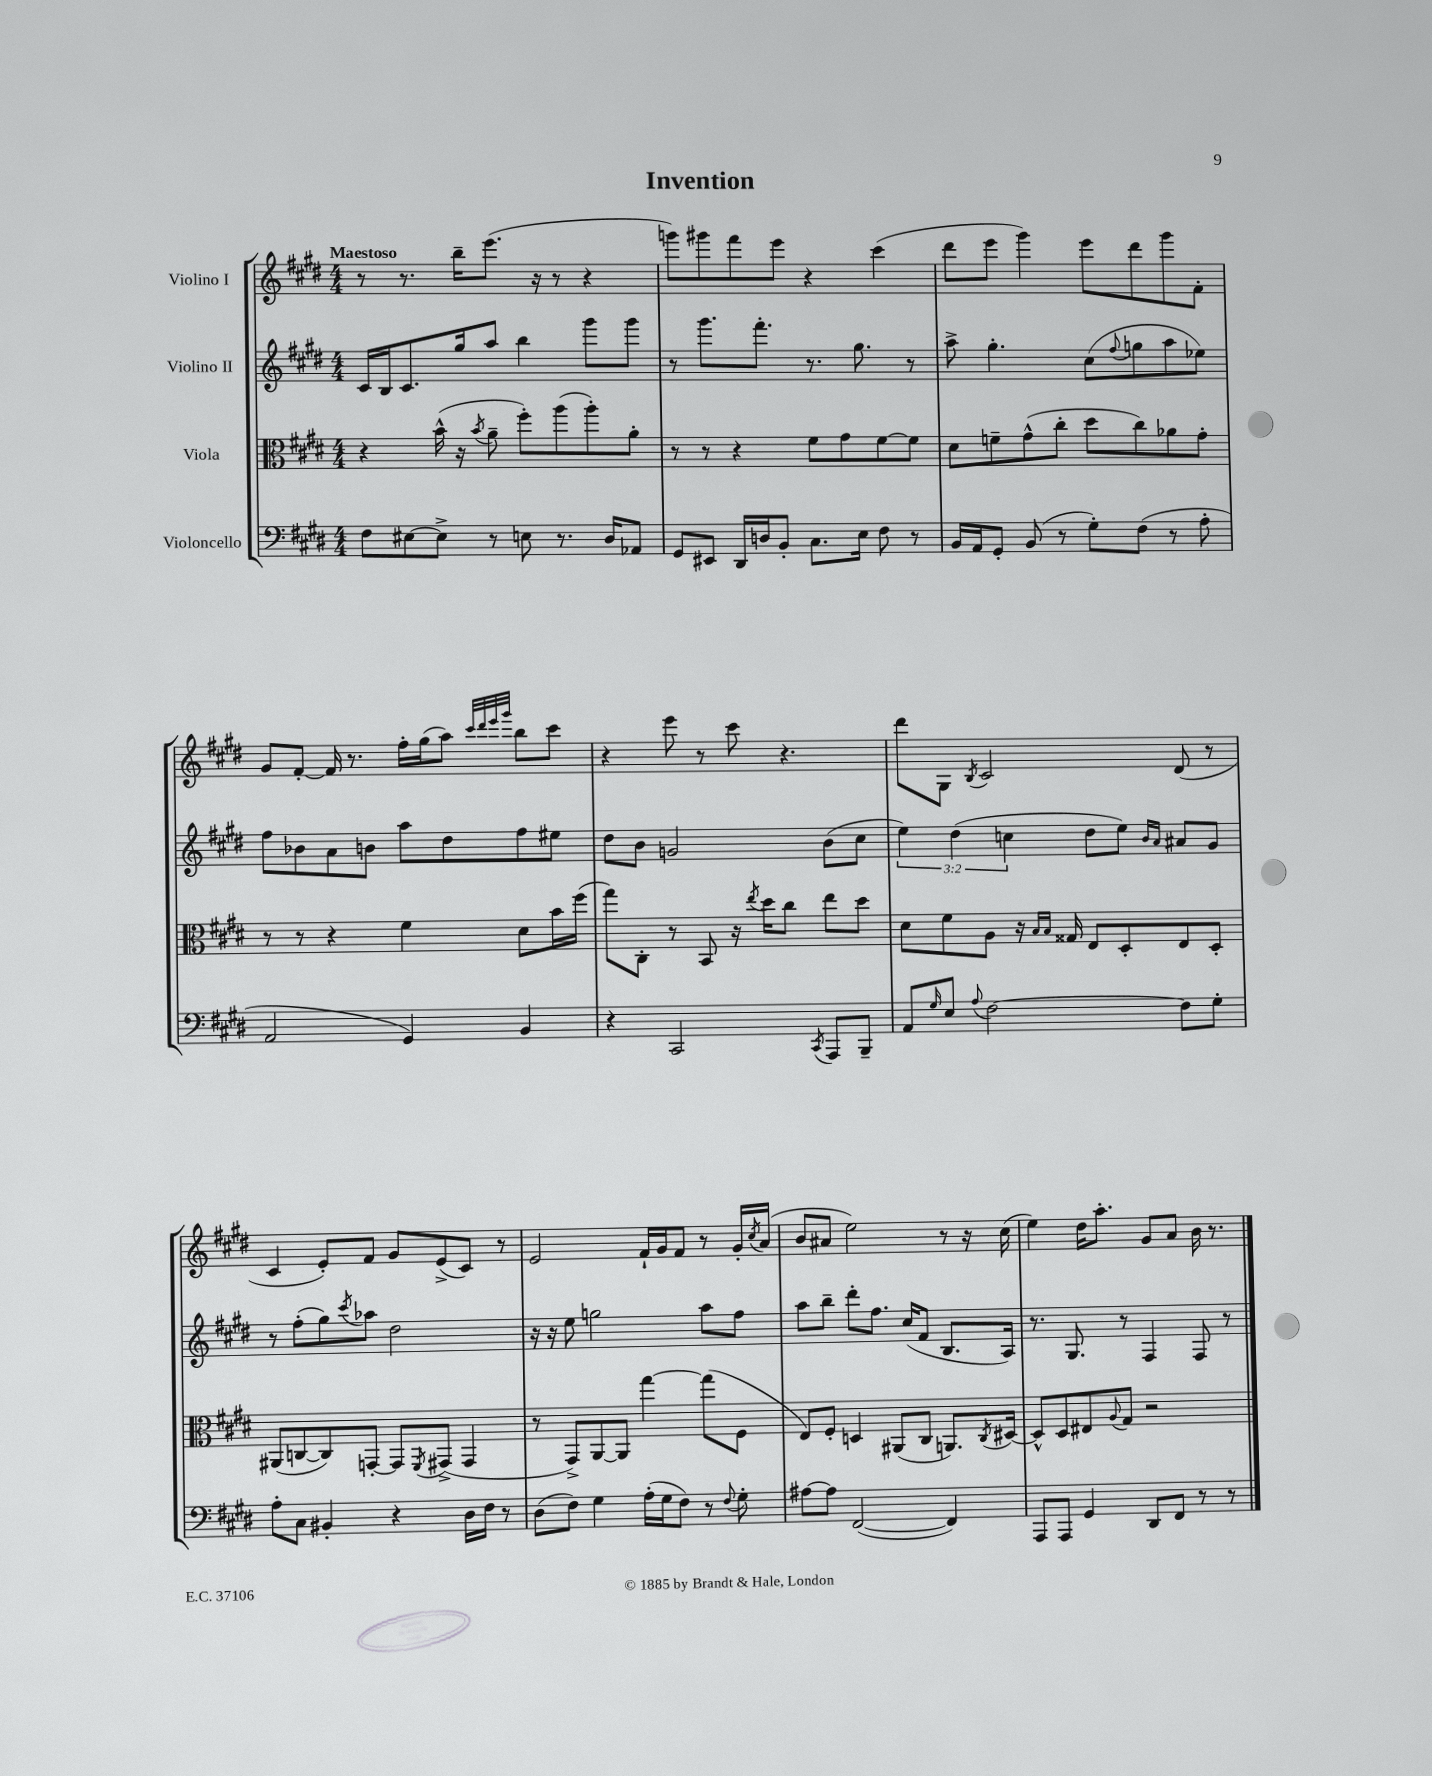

**kern	**kern	**kern	**kern
*part4	*part3	*part2	*part1
*staff4	*staff3	*staff2	*staff1
*I"Violoncello	*I"Viola	*I"Violino II	*I"Violino I
*clefF4	*clefC3	*clefG2	*clefG2
*k[f#c#g#d#]	*k[f#c#g#d#]	*k[f#c#g#d#]	*k[f#c#g#d#]
*M4/4	*M4/4	*M4/4	*M4/4
=1	=1	=1	=1
!	!	!	!LO:TX:a:B:t=Maestoso
8F#\L	4r	16c#/LL	8r
.	.	16B/J	.
[8E#X\	.	8.c#/	8.r
8E#^\J]	(16b^^\	.	.
.	16r	16gg#/k	16bb~\KL
.	8qb/	.	.
8r	8a~\	8aa/J	(8.eee\J
8En\	8ff#'\L)	4bb\	.
.	.	.	16r
8.r	(8aa\	.	8r
.	8aa'\)	8ggg#\L	4r
16D#/KL	.	.	.
8AA-X/J	8a'\J	8ggg#\J	.
=2	=2	=2	=2
8GG#/L	8r	8r	8gggn\L)
8EE#X/J	8r	8.ggg#\L	8ggg#X\
16DD#/LL	4r	.	8fff#\
16Dn/J	.	8.fff#'\J	.
8BB'/J	.	.	8eee\J
8.C#\L	8f#\L	8.r	4r
.	8g#\	.	.
16E\Jk	.	8.gg#\	.
8F#\	[8f#\	.	(4ccc#\
8r	8f#\J]	8r	.
=3	=3	=3	=3
16BB/LL	8d#\L	8aa^\	8ddd#\L
16AA/J	.	.	.
8GG#'/J	8fn~\	4.gg#'\	8eee\J
(8BB/	(8g#^^\	.	4ggg#\)
8r	8cc#'\J	.	.
8G#'\L)	8dd#\L	(8cc#\L	8eee\L
.	.	8qqff#/	.
(8F#\J	8cc#\)	8ggn\	8ddd#\
8r	8a-X\	8aa\	8ggg#\
8A'\	8g#'\J	8ee-X\J)	8f#'\J
!!LO:LB:g=z
=4	=4	=4	=4
2AA/	8r	8ff#\L	8g#/L
.	8r	8b-X\	[8f#'/J
.	4r	8a\	16f#/]
.	.	.	8.r
.	.	8bn\J	.
4GG#/)	4f#\	8aa\L	16ff#'\LL
.	.	.	(16gg#\J
.	.	8dd#\	8aa\J)
.	.	.	32qqccc#/LLL
.	.	.	32qqddd#/
.	.	.	32qqeee/
.	.	.	32qqggg#/JJJ
4BB/	8d#\L	8ff#\	8bb\L
.	16b\L	8ee#X\J	8ccc#\J
.	(16ff#\JJ	.	.
=5	=5	=5	=5
4r	8gg#\L)	8dd#\L	4r
.	8C#'\J	8b\J	.
2CC#/	8r	2gn/	8eee\
.	8BB/	.	8r
.	16r	.	8ccc#\
.	8qee/	.	.
.	16dd#\KL	.	.
.	8cc#\J	.	4.r
8qCC#/	.	.	.
8AAA/L	8ee\L	(8b\L	.
8BBB~/J	8dd#\J	8cc#\J	.
=6	=6	=6	=6
8AA/L	8d#\L	6ee\)	8ddd#\L
16qqG#/	.	.	.
8E/J	8f#\	.	8G#\J
.	.	(6dd#\	.
8qqA/	.	.	8qB/
[2F#\	8A\J	.	2c#/
.	.	6ccn\	.
.	16r	.	.
.	16qqB/LL	.	.
.	16qqB/JJ	.	.
.	16G##X/	.	.
.	8E/L	8dd#\L	.
.	8D#'/	8ee\J)	.
.	.	16qqb/LL	.
.	.	16qqa/JJ	.
8F#\L]	8E/	8a#X/L	(8d#/
8G#'\J	8D#'/J	8g#/J	8r
!!LO:LB:g=z
=7	=7	=7	=7
8A'\L	(8AA#X/L	8r	4c#/
8C#\J	[8Cn/	(8ff#'\L	.
4BB#X'/	8C/])	8gg#\)	8e'/L)
.	.	8qccc#/	.
.	[8GGn'/J	8aa-X\J	8f#/J
4r	8GG/L]	2dd#\	8g#/L
.	8qFF#/	.	.
.	(8GG#X^/J	.	(8e^/
16D#\LL	4GG#/	.	8c#/J)
16F#\JJ	.	.	.
8r	.	.	8r
=8	=8	=8	=8
(8D#\L	8r	16r	2e/
.	.	16r	.
8F#\J)	8GG#^/L)	8ee\	.
4G#\	[8AA/	2ggn\	.
.	8AA/J]	.	.
(16A'\LL	[4gg#\	.	16f#`/LL
16G#\J	.	.	16g#/J
8F#\J)	.	.	8f#/J
8r	(8gg#\L]	8aa\L	8r
8qqF#/	.	.	.
8G#'\	8F#\J	8ff#\J	16g#'/LL
.	.	.	8qcc#/
.	.	.	(16a/JJ
=9	=9	=9	=9
[8A#X\L	8E/L)	8aa\L	8b/L
8A#\J]	8F#'/J	8bb~\J	8a#X/J
([2FF#/	4Dn/	8ddd#'\L	2ee\)
.	.	8.ff#\J	.
.	(8AA#X/L	.	.
.	.	(16cc#/KL	.
.	8C#/J	8f#/J	.
4FF#/])	8.AAn/L)	8.B/L	8r
.	.	.	16r
.	8qC#/	.	.
.	[16D#X/Jk	16A/Jk)	(16cc#\
=10	=10	=10	=10
8AAA/L	8D#^^/L]	8.r	4ee\)
8AAA/J	8D#/	.	.
.	.	8.G#/	.
4GG#/	8E#X/	.	16dd#\KL
.	.	.	8.aa'\J
.	8qqA/	.	.
.	8G#/J	8r	.
8DD#/L	2r	4F#/	8g#/L
8FF#/J	.	.	8a/J
8r	.	8F#/	16b\
.	.	.	8.r
8r	.	8r	.
==	==	==	==
*-	*-	*-	*-
